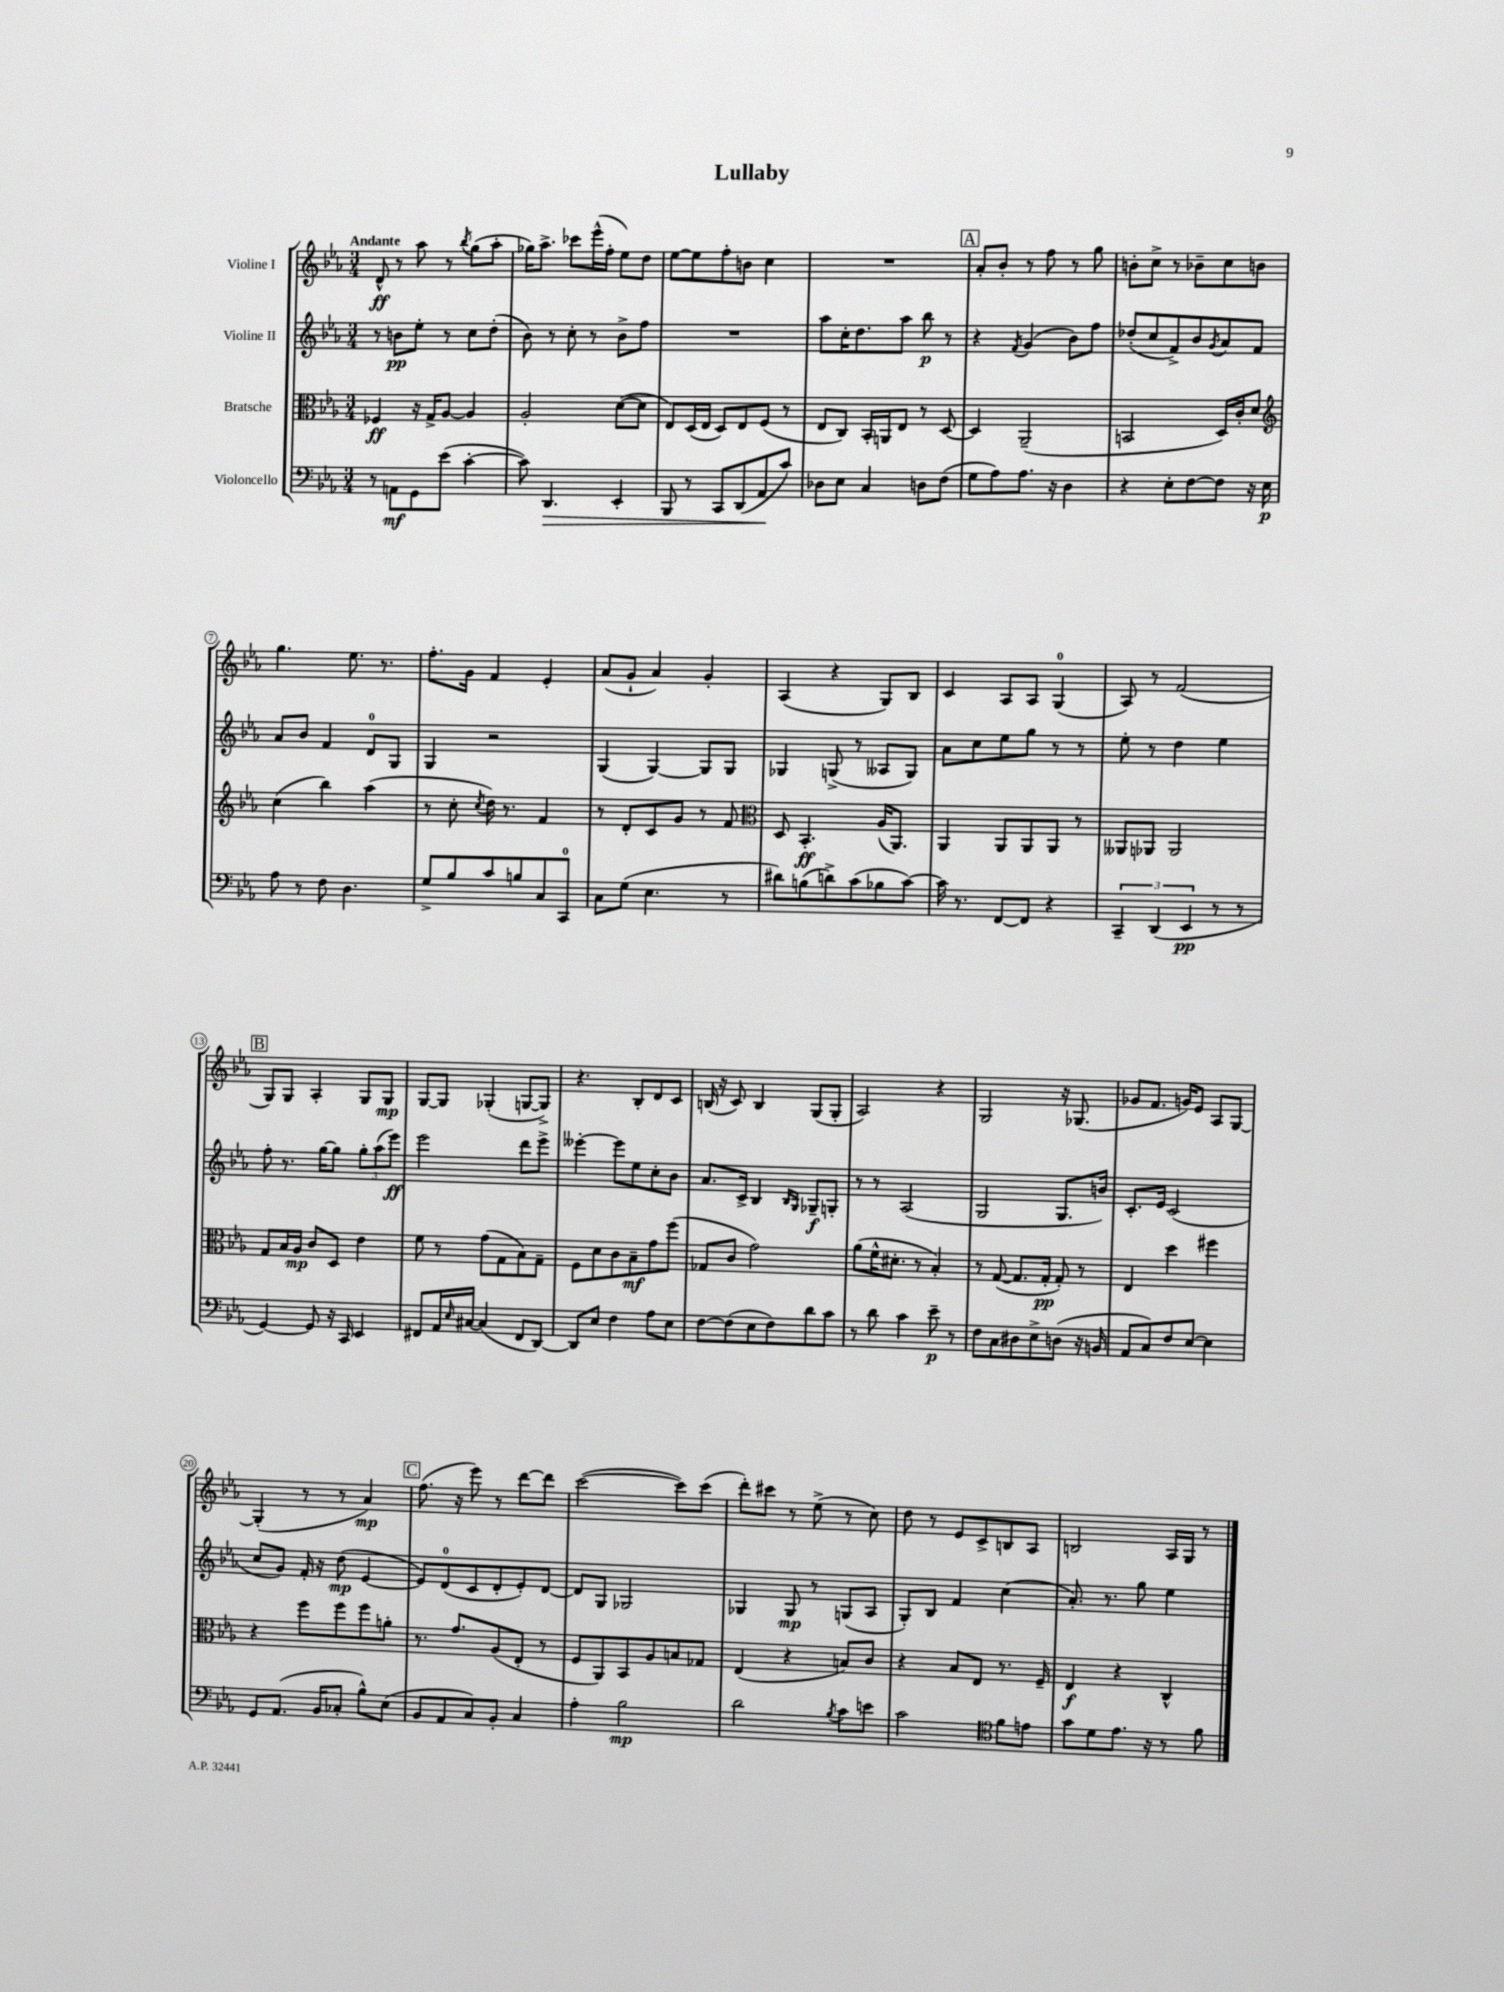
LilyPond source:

\header { title = "Lullaby" }
<<
\new StaffGroup <<
\new Staff = "s0" \with { instrumentName = "Violine I" } {
    \clef treble \key ees \major \numericTimeSignature \time 3/4 \tempo "Andante"
    d'8-^\ff r8 aes''8 r8 \acciaccatura { bes''8 } g''8( aes''8-. |
    ges''16) aes''8.-> ces'''8 ees'''16-^( f''16-. ees''8) d''8 |
    ees''8~ ees''8 f''8-. b'8 c''4 |
    R2. |
    \mark \markup { \box "A" } aes'8-. bes'8-. r8 f''8 r8 g''8 |
    b'8-. c''8-> r8 bes'8-- c''8 b'8 |
    g''4. ees''8. r8. |
    f''8.-. g'16 f'4 ees'4-. |
    aes'8( g'8-! aes'4) g'4-. |
    aes4( r4 g8) bes8 |
    c'4 aes8 aes8 g4-0( |
    aes8) r8 f'2( |
    \mark \markup { \box "B" } g8) g8 aes4-. g8 g8\mp |
    g8~ g8 ges4-.( g8~ g8->) |
    r4. bes8-. d'8 c'8 |
    b16( r16 c'8) b4 g8( g8-. |
    aes2) r4 |
    g2 r16 ges8.( |
    ges'8 f'8. g'16) ees'8 aes8 g8~ |
    g4-.( r8 r8 aes'4\mp) |
    \mark \markup { \box "C" } f''8.( r16 ees'''8) r8 d'''8~ d'''8 |
    c'''2~( c'''8) c'''8( |
    d'''8-.) cis'''8 r8 ees''8->( r8 c''8) |
    d''8 r8 ees'8 c'8-> b8 aes8 |
    b2 aes16 g16 r8 \bar "|." |
}
\new Staff = "s1" \with { instrumentName = "Violine II" } {
    \clef treble \key ees \major \numericTimeSignature \time 3/4
    r8 b'8\pp ees''8-. r8 c''8 d''8-.( |
    bes'8) r8 c''8-. r8 bes'8-> f''8 |
    R2. |
    aes''8 c''16-. d''8. aes''8 bes''8\p r8 |
    \mark \markup { \box "A" } r4 \acciaccatura { f'8 } g'4( bes'8) f''8 |
    des''8-.( c''8 f'8->) bes'8 \acciaccatura { g'8 } aes'8 f'8 |
    aes'8 bes'8 f'4 d'8-0 g8 |
    g4 r2 |
    g4( g4~) g8 g8 |
    ges4 g8->( r8 aeses8 g8) |
    aes'8 c''8 ees''8 g''8 r8 r8 |
    ees''8-. r8 d''4 ees''4 |
    \mark \markup { \box "B" } f''8-. r8. g''16~ g''8 \tuplet 3/2 { g''8-. aes''8( ees'''8\ff) } |
    ees'''2 d'''8 ees'''8-> |
    eeses'''4~-. eeses'''8 ees''8 c''8-. bes'8 |
    aes'8. c'16-> bes4 \grace { bes16 g16 } ges8--\f g8-. |
    r8 r8 aes2( |
    g2 g8. b'16) |
    c'8.-. ees'16 c'2( |
    c''8 g'8) f'16-. r16 d''8\mp( ees'4~ |
    \mark \markup { \box "C" } ees'8) d'8-0( c'8 d'8-. ees'8-.) d'8~ |
    d'8 g8 ges2 |
    ges4 ges8\mp r8 g8( aes8 |
    g8-.) bes8 f'4 c''4( |
    aes'8.-.) r8. g''8 ees''4 \bar "|." |
}
\new Staff = "s2" \with { instrumentName = "Bratsche" } {
    \clef alto \key ees \major \numericTimeSignature \time 3/4
    fes4\ff r16 g16-> aes8~ aes4 |
    aes2-. d'8~( d'8 |
    ees8) d16( ees16 d8) ees8 f8( r8 |
    ees8 c8) bes,16-. a,16 ees8 r8 d8~ |
    \mark \markup { \box "A" } d4 aes,2--( |
    b,2 d16) c'16-. d'8 |
    \clef treble c''4( bes''4) aes''4( |
    r8 c''8-. \acciaccatura { c''8 } d''16) r8. f'4 |
    r8 d'8-. c'8 g'8 r8 f'8 |
    \clef alto d8 bes,4.-.\ff aes16( aes,8.) |
    aes,4 aes,8 aes,8 aes,8 r8 |
    aeses,8 aes,8 aes,2 |
    \mark \markup { \box "B" } g8 bes16 aes16\mp c'8 d8 ees'4 |
    f'8 r8 g'8( g8 bes8) g8-- |
    f8 d'8 c'8 bes8--\mf g'8 f''8( |
    ges8 c'8 g'2) |
    aes'8( f'16-^ dis'8.-. r8 bes4-.) |
    r8 g8~( g8. g16-.\pp g8-.) r8 |
    ees4 d''4 fis''4 |
    r4 f''8 f''8 f''8 a'8-. |
    \mark \markup { \box "C" } r8. g'8. aes8( ees8-. r8 |
    f8 aes,8) bes,8 aes8 b8 ges8 |
    ees4( r4 b8) c'8 |
    r4 bes8 ees8 r8. f16-- |
    ees4\f r4 c4-^ \bar "|." |
}
\new Staff = "s3" \with { instrumentName = "Violoncello" } {
    \clef bass \key ees \major \numericTimeSignature \time 3/4
    r8 a,8\mf g,8 ees'8( c'4~-. |
    c'8) d,4.\> ees,4-. |
    bes,,8 r8 c,8 d,8( aes,8\! c'8) |
    des8 ees8 c4 d8 f8( |
    \mark \markup { \box "A" } g8 aes8) aes8. r16 d4 |
    r4 ees8-. f8~ f8 r16 ees16\p |
    aes8 r8 f8 d4. |
    g8-> bes8 c'8 b8 c8 c,8-0 |
    c8 g8( ees4. r8 |
    dis'8) b8( d'8->) c'8( bes8 c'8~) |
    c'16 r8. f,8~ f,8 r4 |
    \tuplet 3/2 { c,4-- d,4( ees,4\pp } r8 r8 |
    \mark \markup { \box "B" } g,4~) g,8 r16 c,16 ees,4 |
    fis,8 aes,16 \grace { ees16 } cis16~ cis4( fis,8 d,8~) |
    d,8 ees8 f4 aes8 ees8 |
    f8~ f8( ees8 f8) d'8 c'8 |
    r8 d'8 c'4 ees'8--\p r8 |
    f8 c8 dis8 ees8-> d8( r16 b,16 |
    aes,8 c8) f8 ees8~ ees4 |
    g,8 aes,8.( bes,16 ces8-. bes8-^) ees8( |
    \mark \markup { \box "C" } bes,8 aes,8 c8) bes,8-. c4 |
    aes4-. bes2\mp |
    d'2 \acciaccatura { bes8 } c'8 e'8 |
    c'2 \clef tenor f'8 e'8 |
    g'8 d'8 ees'8. r16 r8 f'8 \bar "|." |
}
>>
>>
\layout { \context { \Score \override BarNumber.stencil = #(make-stencil-circler 0.1 0.3 ly:text-interface::print) } }
